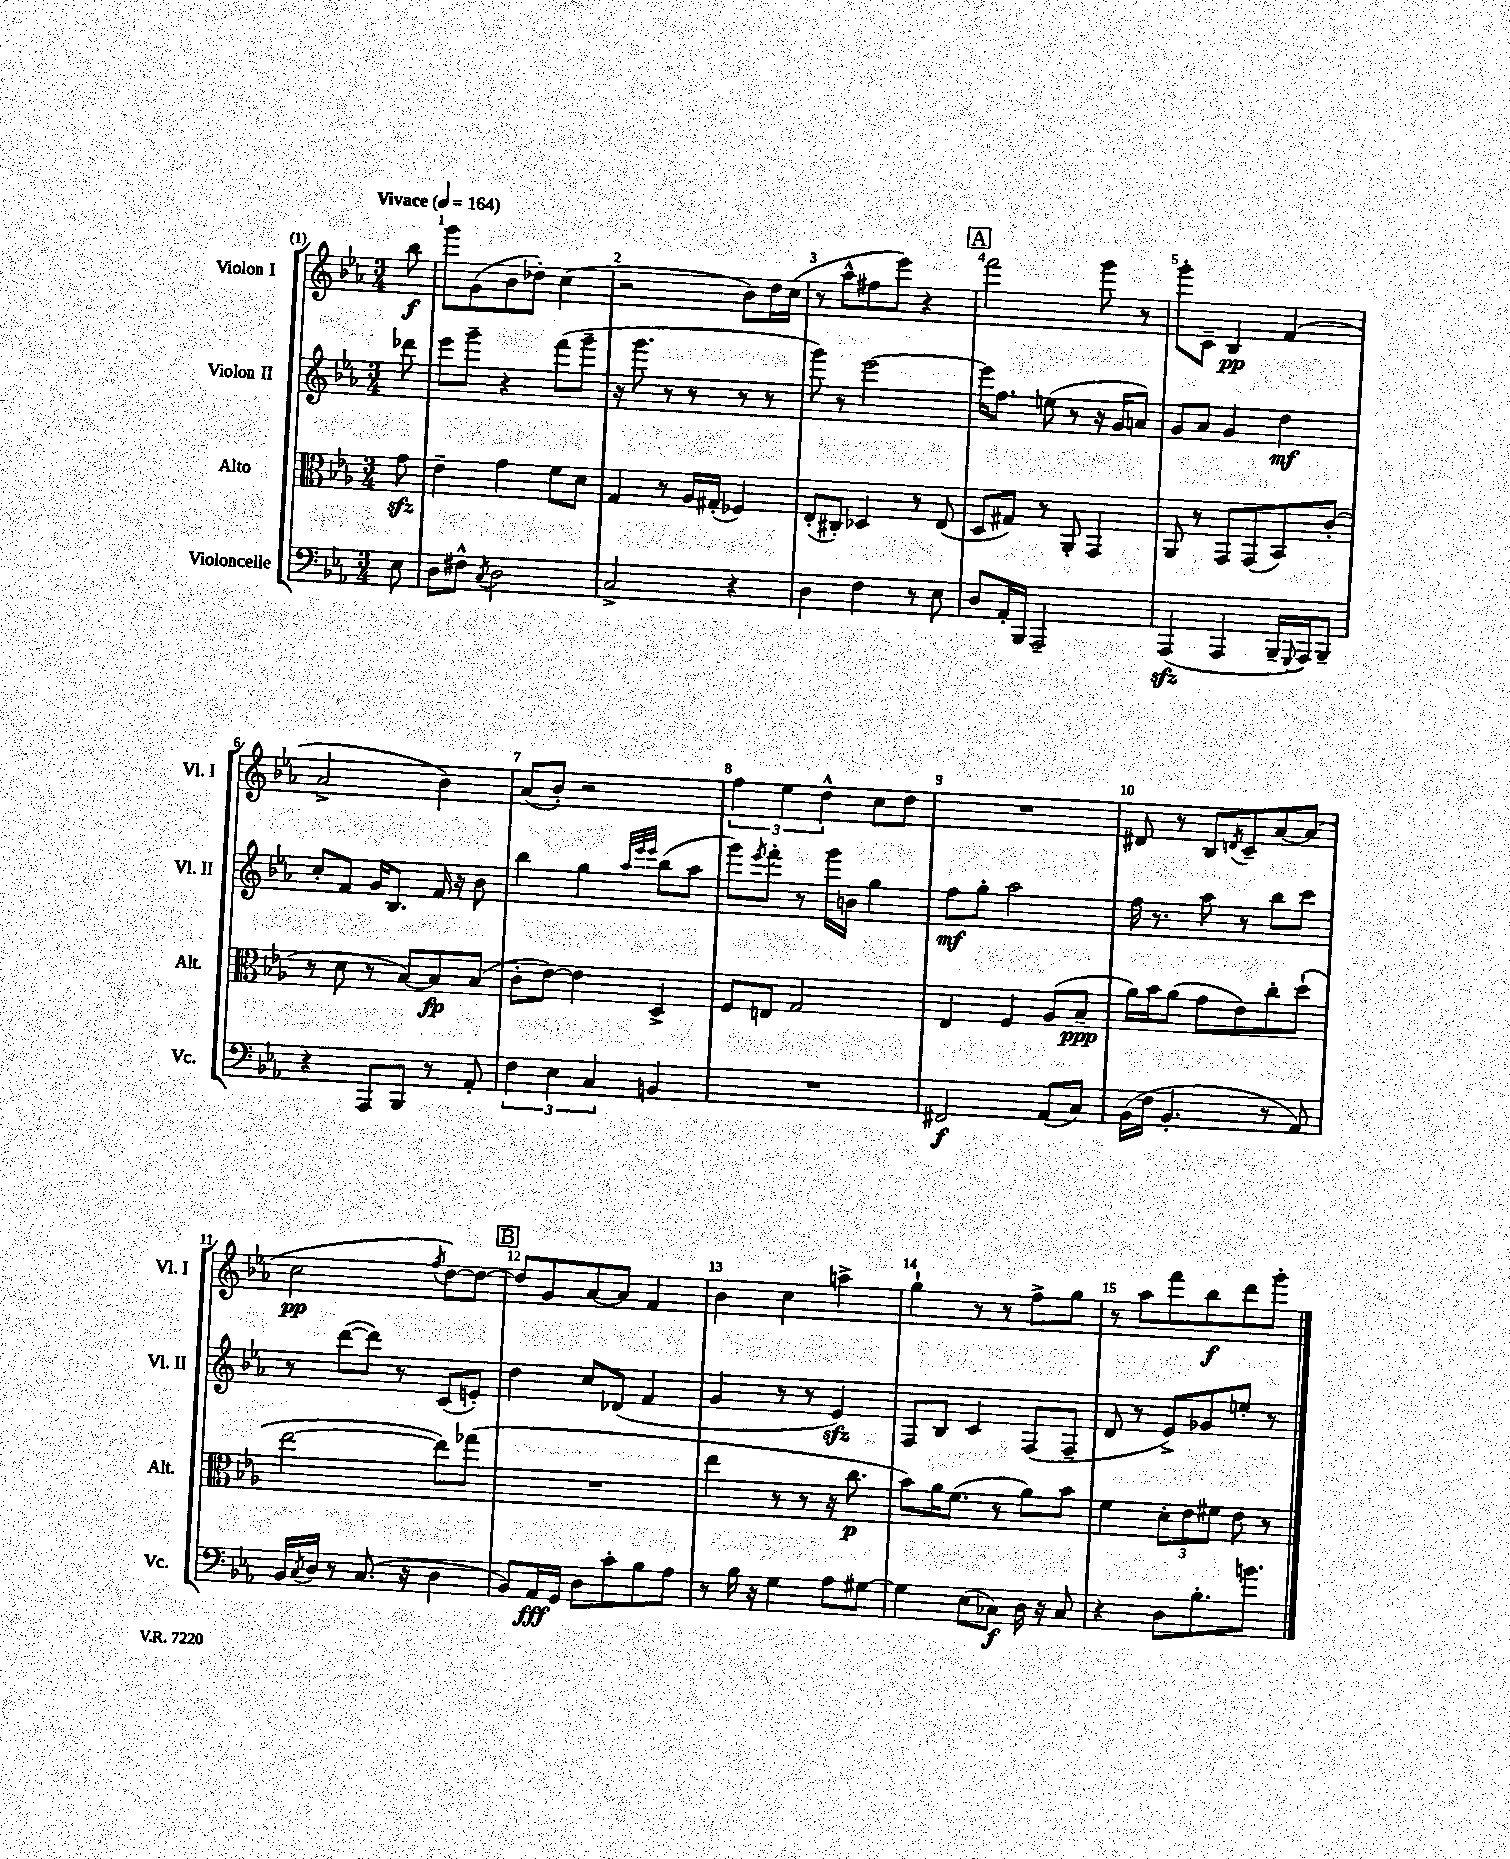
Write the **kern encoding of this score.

**kern	**dynam	**kern	**dynam	**kern	**dynam	**kern	**dynam
*part4	*part4	*part3	*part3	*part2	*part2	*part1	*part1
*staff4	*staff4	*staff3	*staff3	*staff2	*staff2	*staff1	*staff1
*I"Violoncelle	*	*I"Alto	*	*I"Violon II	*	*I"Violon I	*
*I'Vc.	*	*I'Alt.	*	*I'Vl. II	*	*I'Vl. I	*
*clefF4	*	*clefC3	*	*clefG2	*	*clefG2	*
*k[b-e-a-]	*	*k[b-e-a-]	*	*k[b-e-a-]	*	*k[b-e-a-]	*
*M3/4	*	*M3/4	*	*M3/4	*	*M3/4	*
*MM164	*	*MM164	*	*MM164	*	*MM164	*
=	=	=	=	=	=	=	=
!	!	!	!	!	!	!LO:TX:a:B:t=Vivace	!
8E-\	.	8gzz\	.	8ddd-X\	.	8bb-\	f
=1	=1	=1	=1	=1	=1	=1	=1
8D\L	.	4e-~\	.	8eee-\L	.	8ggg\L	.
8F#X^^\J	.	.	.	8ggg~\J	.	(8g\	.
8qC/	.	.	.	.	.	.	.
2D\	.	4g\	.	4r	.	8b-\	.
.	.	.	.	.	.	8dd-X'\J)	.
.	.	8f\L	.	(8fff\L	.	(4cc\	.
.	.	8d\J	.	8ggg~\J	.	.	.
=2	=2	=2	=2	=2	=2	=2	=2
2C^/	.	4G/	.	16r	.	2r	.
.	.	.	.	8.ggg\	.	.	.
.	.	8r	.	8r	.	.	.
.	.	16A-/LL	.	8r	.	.	.
.	.	(16G#X'/JJ	.	.	.	.	.
4r	.	4F-X/)	.	8r	.	8b-\L)	.
.	.	.	.	8r	.	16dd\L	.
.	.	.	.	.	.	(16cc\JJ	.
=3	=3	=3	=3	=3	=3	=3	=3
4D\	.	(8E-'/L	.	8ggg\)	.	8r	.
.	.	8C#X'/J)	.	8r	.	8aa-^^\L	.
4F\	.	4D-X/	.	[2eee-\	.	8ff#X\	.
.	.	.	.	.	.	8eee-\J)	.
8r	.	8r	.	.	.	4r	.
8E-\	.	(8E-/	.	.	.	.	.
!!LO:REH:place=s1:t=A
=4	=4	=4	=4	=4	=4	=4	=4
8D/L	.	8D/L	.	16eee-\KL]	.	2fff\	.
.	.	.	.	8.ff\J	.	.	.
16AA-'/L	.	8G#X/J)	.	.	.	.	.
16BBB-/JJ	.	.	.	.	.	.	.
2AAA-~/	.	8r	.	(8een\	.	.	.
.	.	8AA-'/	.	8r	.	.	.
.	.	4GG/	.	16r	.	8ggg\	.
.	.	.	.	16g/KL	.	.	.
.	.	.	.	8an/J)	.	8r	.
=5	=5	=5	=5	=5	=5	=5	=5
(4AAA-zz/	.	8AA-/	.	8g/L	.	8ggg'\L	.
.	.	8r	.	8a-/J	.	8c~\J	.
4AAA-/	.	8GG/L	.	4g/	.	4B-/	pp
.	.	(8GG/	.	.	.	.	.
16BBB-~/LL	.	8BB-/)	.	4dd\	mf	(4f/	.
8qqGGG/	.	.	.	.	.	.	.
16AAA-/J)	.	.	.	.	.	.	.
8BBB-~/J	.	(8c'/J	.	.	.	.	.
!!LO:LB:g=z
=6	=6	=6	=6	=6	=6	=6	=6
4r	.	8r	.	8cc'/L	.	2a-^/	.
.	.	8d\	.	8f/J	.	.	.
8AAA-/L	.	8r	.	16g/KL	.	.	.
.	.	.	.	8.B-/J	.	.	.
8BBB-/J	.	[8B-/L)	.	.	.	.	.
8r	.	8B-/]	fp	16f/	.	4b-\)	.
.	.	.	.	16r	.	.	.
8AA-'/	.	(8B-/J	.	8b-\	.	.	.
=7	=7	=7	=7	=7	=7	=7	=7
6F\	.	8c'\L	.	4bb-\	.	(8a-/L	.
.	.	[8e-\J)	.	.	.	8b-'/J)	.
6E-\	.	.	.	.	.	.	.
.	.	4e-\]	.	4gg\	.	2r	.
6C/	.	.	.	.	.	.	.
.	.	.	.	32qqaa-/LLL	.	.	.
.	.	.	.	32qqeee-/	.	.	.
.	.	.	.	32qqeee-/JJJ	.	.	.
4BBn/	.	4D^/	.	(8bb-\L	.	.	.
.	.	.	.	8aa-\J	.	.	.
=8	=8	=8	=8	=8	=8	=8	=8
2.r	.	8F/L	.	8ggg\L)	.	6ff\	.
.	.	.	.	8qeee-/	.	.	.
.	.	8En/J	.	8fff'\J	.	.	.
.	.	.	.	.	.	6ee-\	.
.	.	2G/	.	8r	.	.	.
.	.	.	.	.	.	6dd^^\	.
.	.	.	.	16ggg\LL	.	.	.
.	.	.	.	16bn\JJ	.	.	.
.	.	.	.	4gg\	.	8cc\L	.
.	.	.	.	.	.	8dd\J	.
=9	=9	=9	=9	=9	=9	=9	=9
2FF#X/	f	4E-/	.	8ff\L	mf	2.r	.
.	.	.	.	8gg'\J	.	.	.
.	.	4F/	.	2aa-\	.	.	.
(8AA-/L	.	(8A-/L	.	.	.	.	.
8C/J)	.	8B-~/J	ppp	.	.	.	.
=10	=10	=10	=10	=10	=10	=10	=10
(16BB-\LL	.	16a-\LL)	.	16ff\	.	8d#X/	.
16F\JJ	.	16b-\J	.	8.r	.	.	.
4.BB-'/	.	(8a-\J	.	.	.	8r	.
.	.	8g\L	.	8aa-\	.	8B-/L	.
.	.	.	.	.	.	8qdn/	.
.	.	8e-\)	.	8r	.	8c~/	.
8r	.	8cc'\	.	8bb-\L	.	[8a-/	.
8AA-/)	.	(8dd`\J	.	8ccc\J	.	(8a-/J]	.
!!LO:LB:g=z
=11	=11	=11	=11	=11	=11	=11	=11
16BB-/LL	.	[2ee-\	.	8r	.	2cc\	pp
8qC/	.	.	.	.	.	.	.
16D/JJ	.	.	.	.	.	.	.
8r	.	.	.	([8ddd\L	.	.	.
(8.C/	.	.	.	8ddd\J])	.	.	.
.	.	.	.	8r	.	.	.
16r	.	.	.	.	.	.	.
.	.	.	.	.	.	8qff/	.
4D\	.	8ee-\L])	.	(8c/L	.	[8dd\L)	.
.	.	(8gg-X\J	.	8en'/J)	.	8dd\J_	.
!!LO:REH:place=s1:t=B
=12	=12	=12	=12	=12	=12	=12	=12
8BB-/L)	.	2.r	.	4dd\	.	8dd/L]	.
16AA-/L	fff	.	.	.	.	8g/	.
16GG/JJ	.	.	.	.	.	.	.
8D\L	.	.	.	8cc/L	.	[8a-/	.
8c'\	.	.	.	(8d-X/J	.	8a-/J]	.
8B-\	.	.	.	4f/	.	4f/	.
8A-\J	.	.	.	.	.	.	.
=13	=13	=13	=13	=13	=13	=13	=13
8r	.	4ee-\	.	4g/	.	4b-\	.
16B-\	.	.	.	.	.	.	.
16r	.	.	.	.	.	.	.
4G\	.	8r	.	8r	.	4cc\	.
.	.	8r	.	8r	.	.	.
8A-\L	.	16r	.	4e-zz/)	.	4aan^\	.
.	.	8.cc\	p	.	.	.	.
[8G#X\J	.	.	.	.	.	.	.
=14	=14	=14	=14	=14	=14	=14	=14
4G#\]	.	8b-\L)	.	8F/L	.	4gg`\	.
.	.	16a-\K	.	8B-/J	.	.	.
.	.	(8.f\J	.	.	.	.	.
(8E-\L	.	.	.	4c/	.	8r	.
8C-X\J)	f	8r	.	.	.	8r	.
16D\	.	8a-\L)	.	(8F/L	.	8ff^\L	.
16r	.	.	.	.	.	.	.
8C-/	.	8b-\J	.	8F~/J	.	8gg\J	.
=15	=15	=15	=15	=15	=15	=15	=15
4r	.	4f\	.	8d/	.	8r	.
.	.	.	.	8r	.	8aa-\L	.
8D\L	.	12d'\L	.	8e-^/L)	.	8fff\	.
.	.	12e-\	.	.	.	.	.
8.B-'\	.	.	.	8g-X/	.	8bb-\	f
.	.	12f#X\J	.	.	.	.	.
.	.	8e-\	.	8een'/J	.	8ddd\	.
8.bn\J	.	.	.	.	.	.	.
.	.	8r	.	8r	.	8ggg'\J	.
==	==	==	==	==	==	==	==
*-	*-	*-	*-	*-	*-	*-	*-
